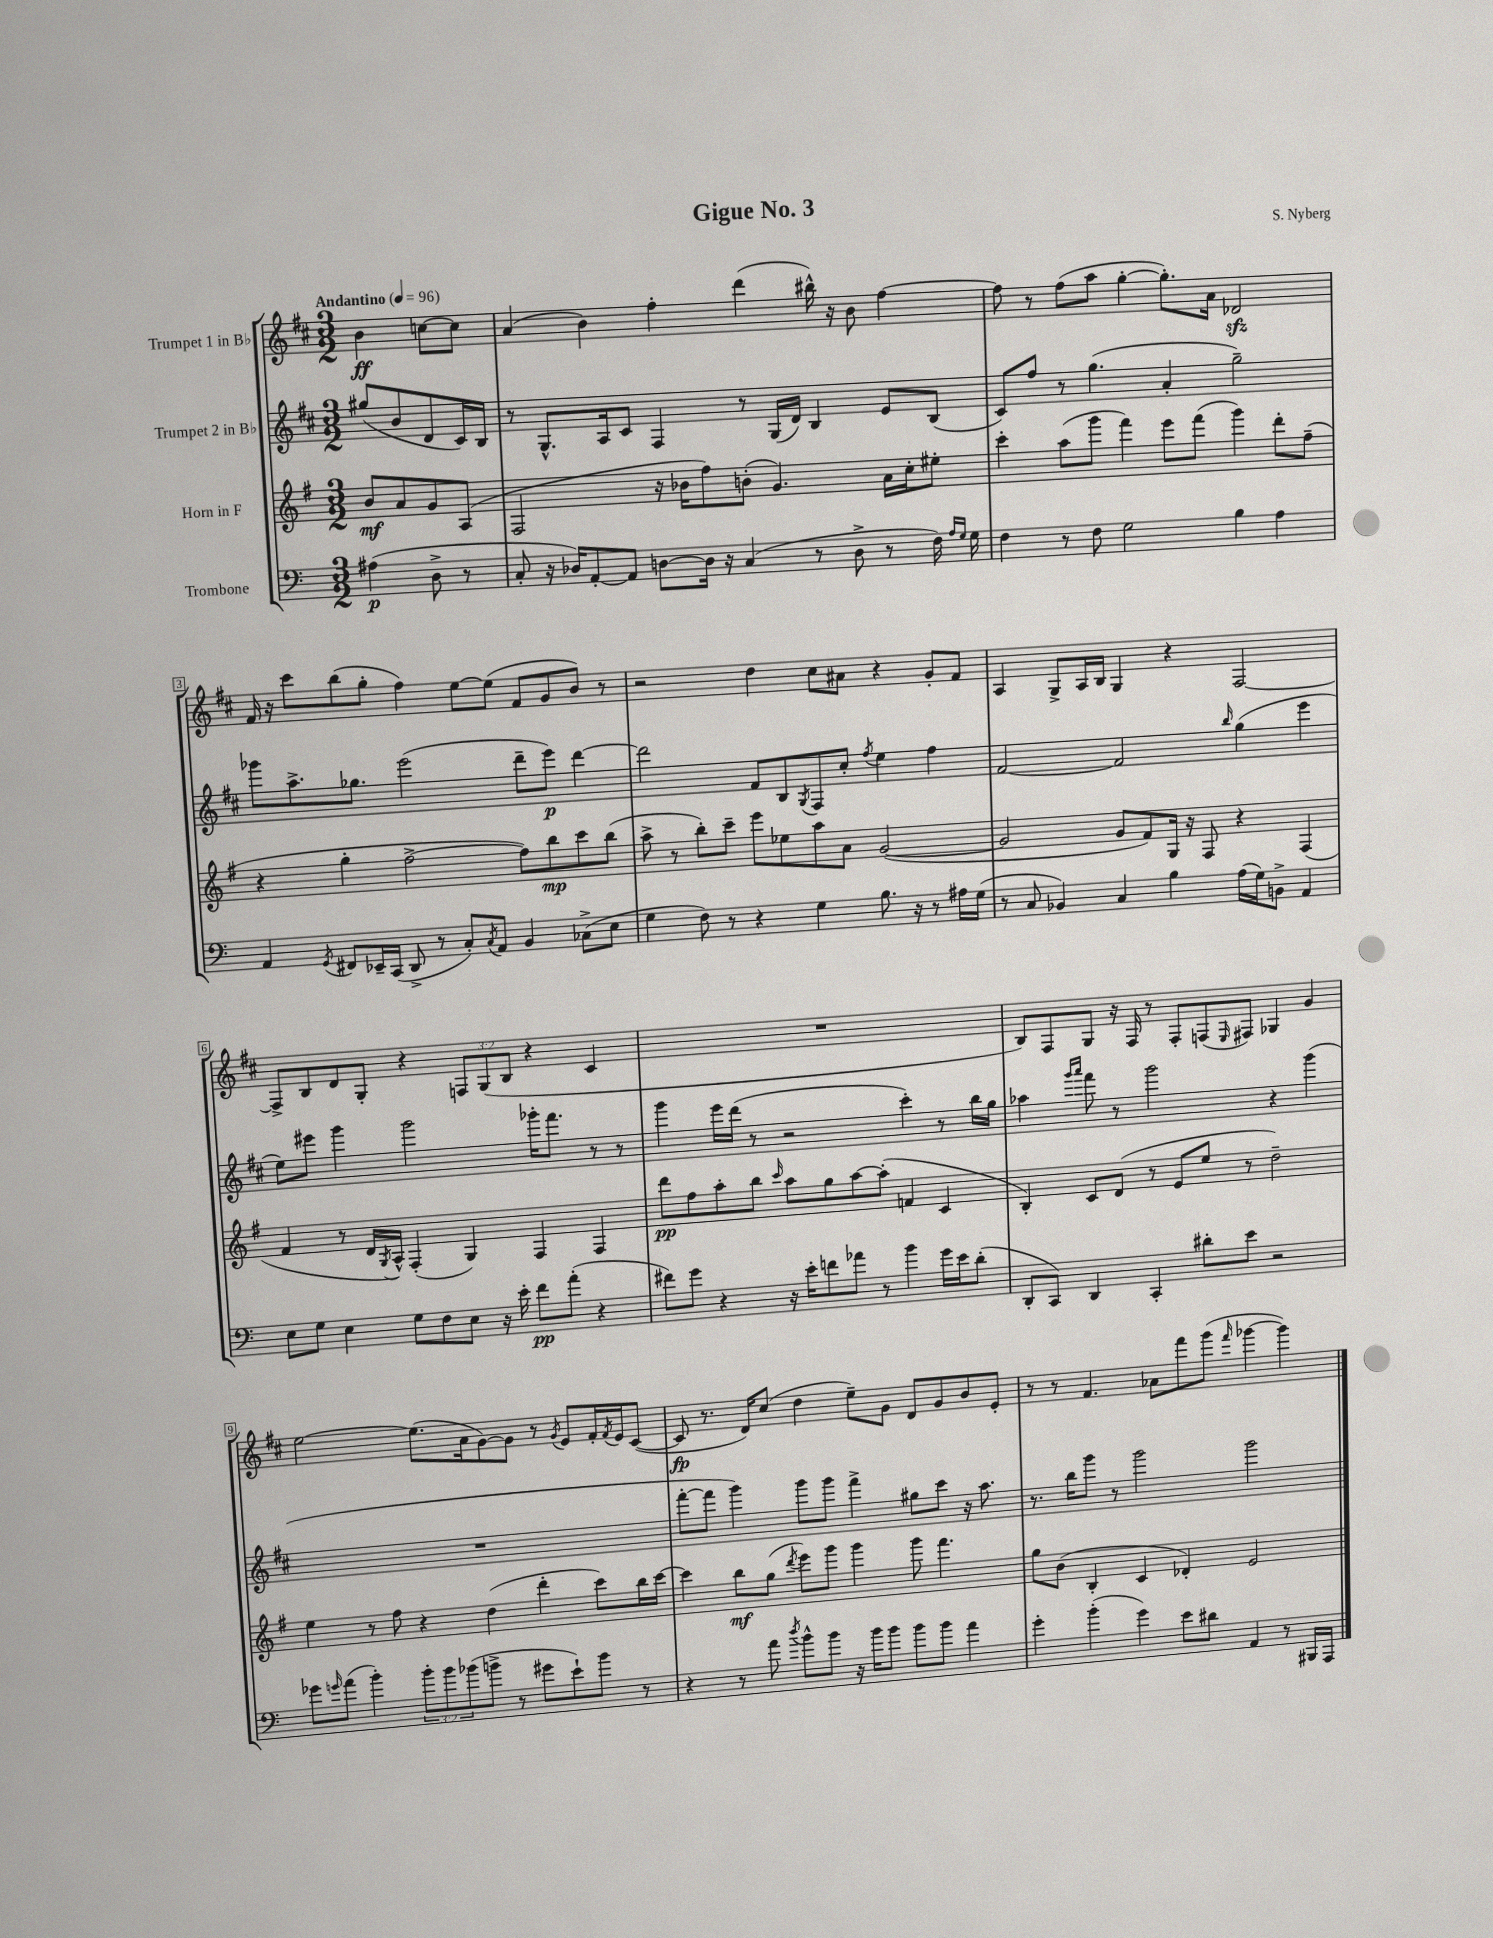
\header { title = "Gigue No. 3" composer = "S. Nyberg" }
<<
\new StaffGroup <<
\new Staff = "s0" \with { instrumentName = "Trumpet 1 in Bb" } {
    \clef treble \key d \major \numericTimeSignature \time 3/2 \override Staff.TupletNumber.text = #tuplet-number::calc-fraction-text \partial 2 \tempo "Andantino" 4 = 96
    b'4\ff c''8~ c''8 |
    a'4( b'4) fis''4-. d'''4( bis''16-^) r16 b'8 fis''4~ |
    fis''8 r8 fis''8( a''8 g''4~-. g''8.-.) a'16 des'2\sfz |
    fis'16 r16 cis'''8 b''8( g''8-. fis''4) e''8~ e''8( fis'8 g'8 b'8) r8 |
    r2 d''4 cis''8 ais'8 r4 g'8-. fis'8 |
    a4 g8-> a16 b16 g4 r4 fis2~ |
    fis8-> b8 d'8 g8-. r4 \tuplet 3/2 { f8 g8( b8 } r4 cis'4 |
    R1. |
    b8) fis8 g8 r16 fis16 r8 fis8-. f8( \grace { e16 } fis8) ges4 g'4 |
    e''2~ e''8.( a'16 g'8~) g'8 r8 \acciaccatura { g'8 } e'8 fis'16-. \acciaccatura { fis'8 } e'16 cis'8~( |
    cis'8\fp r8. d'16) cis''8( d''4 e''8--) g'8 d'8 g'8 b'8 e'8-. |
    r8 r8 fis'4. aes'8 fis'''8 g'''8( \grace { fis'''16 } ges'''4~ ges'''4) \bar "|." |
}
\new Staff = "s1" \with { instrumentName = "Trumpet 2 in Bb" } {
    \clef treble \key d \major \numericTimeSignature \time 3/2 \partial 2
    gis''8( b'8 d'8 cis'16) b16 |
    r8 g8.-^ a16 cis'8 fis4 r8 g16( d'16) b4 e'8 b8( |
    cis'8) fis''8 r8 g''4.( a'4-. g''2--) |
    ges'''8 a''8.-> ges''8. e'''2( d'''8-- e'''8\p) d'''4~ |
    d'''2 fis'8 b8 \acciaccatura { g8 } fis8 cis''8-. \acciaccatura { fis''8 } e''4 fis''4 |
    fis'2~ fis'2 \grace { b''16 } g''4( e'''4 |
    e''8) eis'''8 g'''4 g'''2 ges'''16-. fis'''8. r8 r8 |
    g'''4 e'''16 d'''16( r8 r2 cis'''4-.) r8 b''16 g''16 |
    aes''4 \grace { g'''16 a'''16 } fis'''8 r8 g'''2 r4 g'''4( |
    R1. |
    fis'''8~-. fis'''8 g'''4) g'''8 g'''8 fis'''4-> gis''8 cis'''8 r16 a''8. |
    r8. b''16 g'''8 r8 g'''2 g'''2 \bar "|." |
}
\new Staff = "s2" \with { instrumentName = "Horn in F" } {
    \clef treble \key g \major \numericTimeSignature \time 3/2 \partial 2
    b'8\mf a'8 g'8 a8( |
    fis2 r16 bes'16 fis''8) b'8-.( g'4.) a'16 c''16-. eis''8-. |
    c'''4-. a''8( g'''8 fis'''4) e'''8 fis'''8( g'''4) d'''8-. fis''8--( |
    r4 g''4-. fis''2~-> fis''8) b''8\mp c'''8 b''8( |
    a''8-> r8 b''8-.) c'''8-- e'''8 ees''8 a''8 a'8 g'2~( |
    g'2 g'8 fis'8) g16 r16 fis8 r4 fis4( |
    fis'4 r8 d'16 \acciaccatura { g8 } a16-^) fis4-.( g4) fis4 fis4 |
    d'''8\pp fis''8 a''8-. b''8 \grace { c'''16 } a''8 g''8 a''8~ a''8-.( f'4 c'4 |
    b4-.) c'8 d'8( r8 e'8 e''8 r8 d''2--) |
    e''4 r8 fis''8 r4 d''4( d'''4-. c'''8) b''16 c'''16~ |
    c'''4 b''8\mf g''8( \acciaccatura { d'''8 } e'''8) g'''8 g'''4 g'''8 fis'''4. |
    g''8 b'8( b4-. c'4 des'4-.) e'2 \bar "|." |
}
\new Staff = "s3" \with { instrumentName = "Trombone" } {
    \clef bass \key c \major \numericTimeSignature \time 3/2 \override Staff.TupletNumber.text = #tuplet-number::calc-fraction-text \partial 2
    ais4\p( d8-> r8 |
    c8-. r16 des16) a,8~-. a,8 d8~ d16 r16 c4( r8 d8-> r8 f16) \grace { a16 g16 } g16 |
    f4 r8 f8 g2 b4 a4 |
    a,4 \acciaccatura { g,8 } fis,8 ees,16-- c,16( d,8-> r8 c8-.) \acciaccatura { c8 } a,8 b,4 ces8->( e8 |
    g4 f8) r8 r4 g4 b8. r16 r8 ais16 g16( |
    r8 c8 bes,4) c4 b4 a16( g16) b,8-> a,4 |
    e8 g8 e4 g8 f8 e8 r16 e'16-. f'8\pp a'8-.( r4 |
    fis'8) g'8 r4 r16 e'16-. f'8 aes'8 r8 b'4 g'16 e'16 d'8-.( |
    d,8-. c,8) d,4 c,4-. dis'8-. e'8 r2 |
    ges'8 \grace { g'16 } a'8( b'4-.) \tuplet 3/2 { b'8-. b'8 bes'8( } b'8-> r8 gis'8 e'8-!) b'8 r8 |
    r4 r8 a'8 \acciaccatura { d''8 } b'8-^ b'8 r16 b'16 b'8 b'8 b'8 a'4 |
    g'4-. b'4-.( g'4) e'8 dis'8 a,4 r8 bis,,16 a,,16 \bar "|." |
}
>>
>>
\layout { \context { \Score \override BarNumber.stencil = #(make-stencil-boxer 0.1 0.3 ly:text-interface::print) } }
